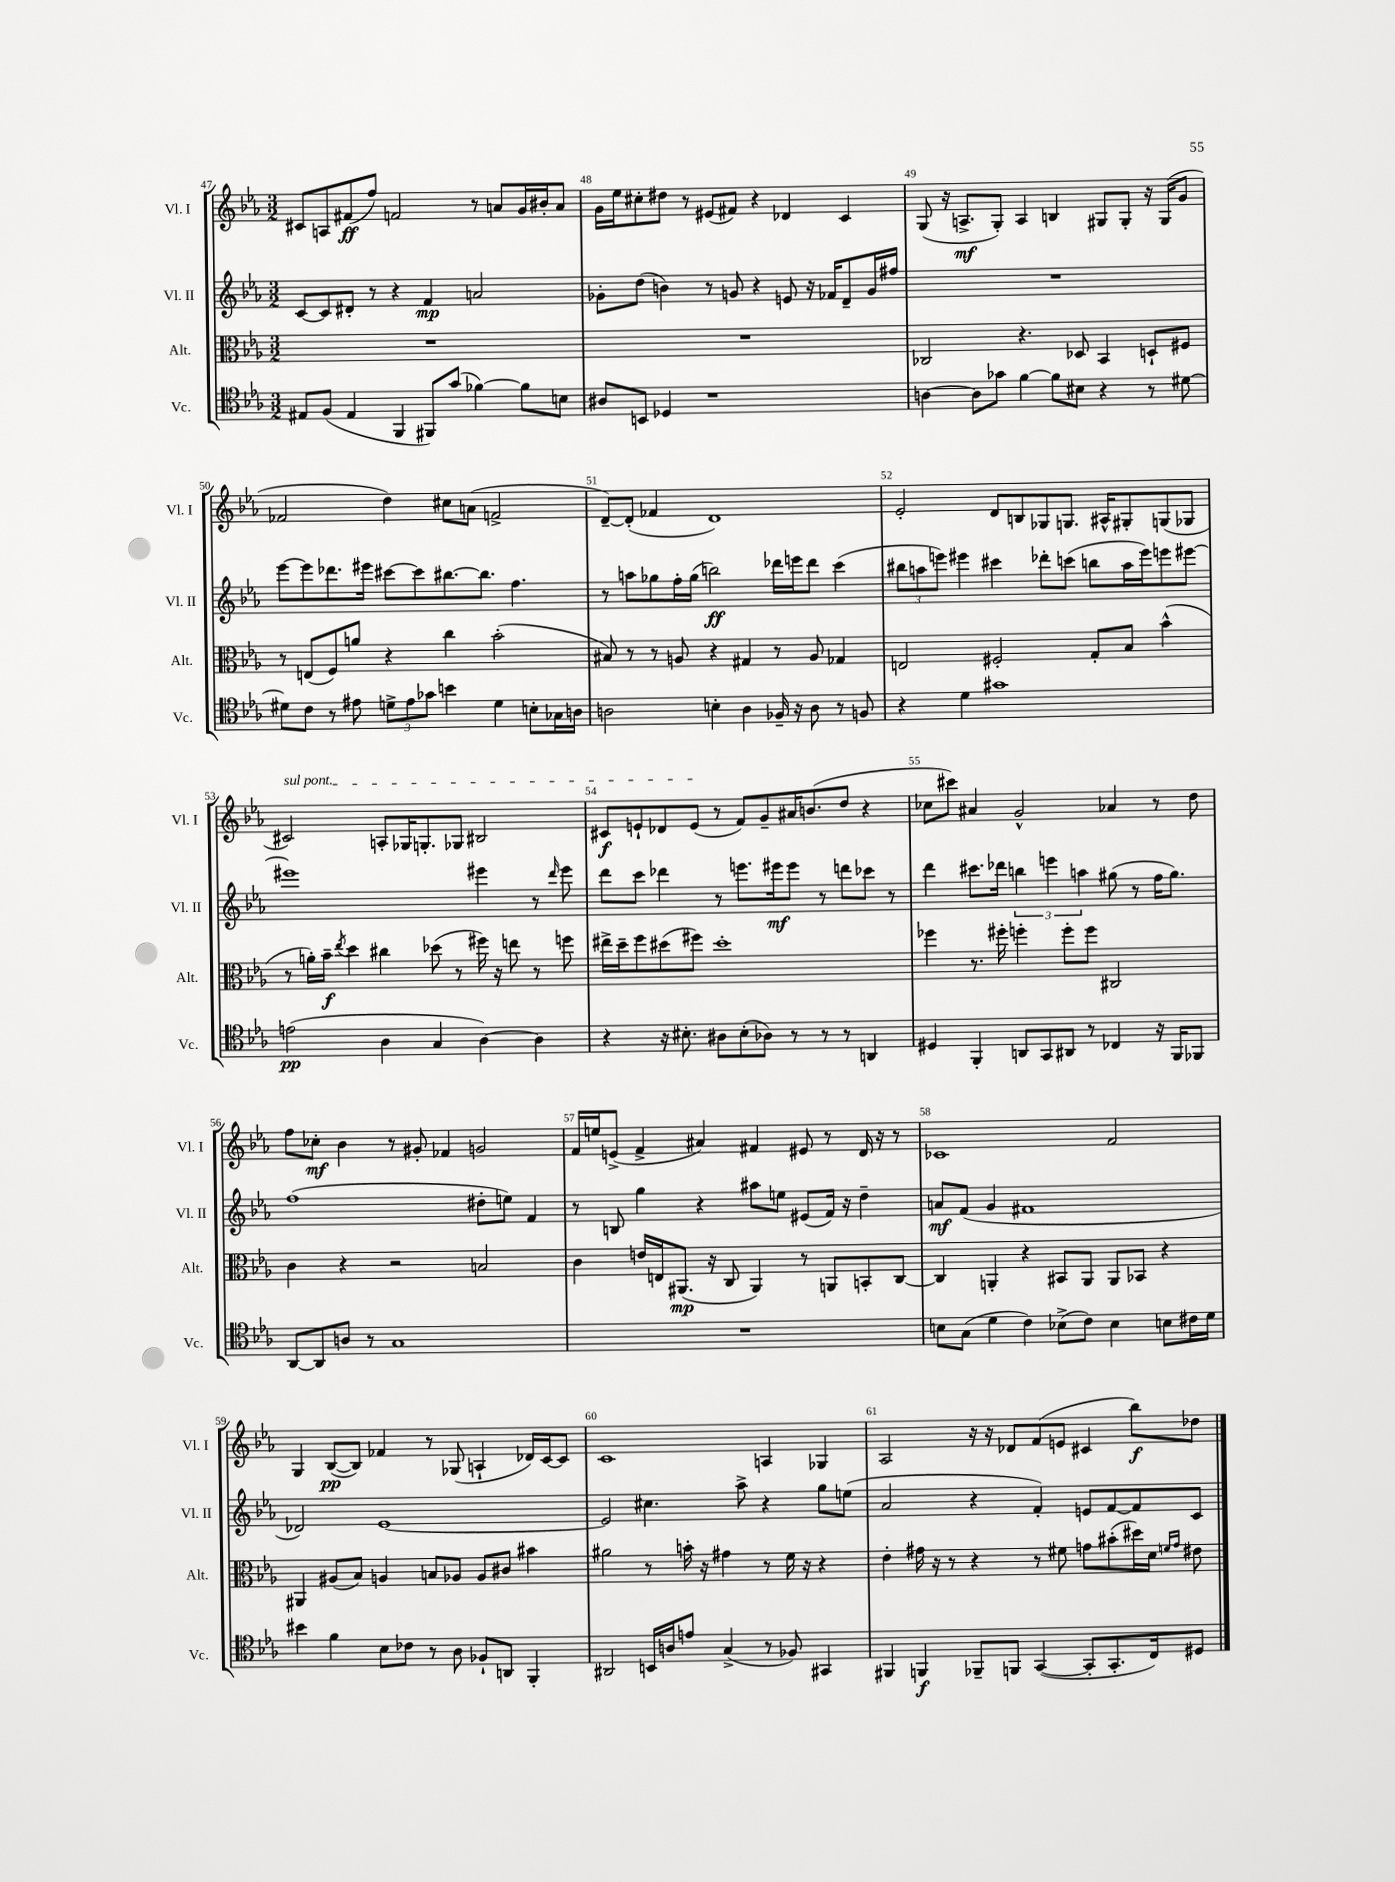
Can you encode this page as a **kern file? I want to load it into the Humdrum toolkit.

**kern	**dynam	**kern	**dynam	**kern	**dynam	**kern	**dynam
*part4	*part4	*part3	*part3	*part2	*part2	*part1	*part1
*staff4	*staff4	*staff3	*staff3	*staff2	*staff2	*staff1	*staff1
*I"Vc.	*	*I"Alt.	*	*I"Vl. II	*	*I"Vl. I	*
*I'Vc.	*	*I'Alt.	*	*I'Vl. II	*	*I'Vl. I	*
*clefC4	*	*clefC3	*	*clefG2	*	*clefG2	*
*k[b-e-a-]	*	*k[b-e-a-]	*	*k[b-e-a-]	*	*k[b-e-a-]	*
*M3/2	*	*M3/2	*	*M3/2	*	*M3/2	*
=47	=47	=47	=47	=47	=47	=47	=47
8E#X/L	.	1.r	.	[8c/L	.	8c#X/L	.
(8F/J	.	.	.	8c/]	.	8An/	.
4E#/	.	.	.	8d#X'/J	.	(8f#X/	ff
.	.	.	.	8r	.	8ff/J)	.
4FF/	.	.	.	4r	.	2fn/	.
8FF#X/L)	.	.	.	4f/	mp	.	.
(8g/J	.	.	.	.	.	.	.
[4f-X\)	.	.	.	2an/	.	8r	.
.	.	.	.	.	.	8an/L	.
8f-\L]	.	.	.	.	.	16g/L	.
.	.	.	.	.	.	16b#X'/J	.
8Bn\J	.	.	.	.	.	8a/J	.
=48	=48	=48	=48	=48	=48	=48	=48
8A#X/L	.	1.r	.	8g-X'\L	.	16g\LL	.
.	.	.	.	.	.	16ee-\J	.
8BBn/J	.	.	.	(8dd\J	.	8cc#X'\	.
4D-X/	.	.	.	4bn\)	.	8dd#X\J	.
.	.	.	.	.	.	8r	.
1r	.	.	.	8r	.	(8e#X/L	.
.	.	.	.	8gn/	.	8f#X/J)	.
.	.	.	.	4r	.	4r	.
.	.	.	.	8en/	.	4d-X/	.
.	.	.	.	16r	.	.	.
.	.	.	.	16f-X/KL	.	.	.
.	.	.	.	8d~/	.	4c/	.
.	.	.	.	16g/L	.	.	.
.	.	.	.	16ff#X/JJ	.	.	.
=49	=49	=49	=49	=49	=49	=49	=49
[4An\	.	2C-X/	.	1.r	.	(8G/	.
.	.	.	.	.	.	16r	.
.	.	.	.	.	.	8.An^/L	mf
8A\L]	.	.	.	.	.	.	.
8g-X\J	.	.	.	.	.	8G'/J)	.
[4f\	.	4.r	.	.	.	4A/	.
8f\L]	.	.	.	.	.	4Bn/	.
8B#X\J	.	8D-X/	.	.	.	.	.
4r	.	4BB-/	.	.	.	8G#X/L	.
.	.	.	.	.	.	8G#'/J	.
8r	.	8Dn`/L	.	.	.	16r	.
.	.	.	.	.	.	(16G#/KL	.
[8d#X\	.	8F#X/J	.	.	.	8g/J	.
!!LO:LB:g=z
=50	=50	=50	=50	=50	=50	=50	=50
8d#X\L]	.	8r	.	[8eee-\L	.	2f-X/	.
8c\J	.	(8En/L	.	8eee-\]	.	.	.
8r	.	8F/)	.	8.ddd-X\	.	.	.
8e#X\	.	8an/J	.	.	.	.	.
.	.	.	.	16eee#X\Jk	.	.	.
12dn^\L	.	4r	.	[8ccc#X\L	.	4dd\)	.
12e#\	.	.	.	.	.	.	.
.	.	.	.	8ccc#\]	.	.	.
12g-X\J	.	.	.	.	.	.	.
4bn\	.	4cc\	.	[8.bb#X\	.	8cc#X\L	.
.	.	.	.	.	.	(8an\J	.
.	.	.	.	8.bb#\J]	.	.	.
4d\	.	(2b-'\	.	.	.	2fn^/	.
.	.	.	.	4.ff\	.	.	.
8Bn'\L	.	.	.	.	.	.	.
16G-X\L	.	.	.	.	.	.	.
16An\JJ	.	.	.	.	.	.	.
=51	=51	=51	=51	=51	=51	=51	=51
2An\	.	8B#X/)	.	8r	.	[8d~/L)	.
.	.	8r	.	8aan\L	.	(8d'/J]	.
.	.	8r	.	8gg-X\	.	4f-X/	.
.	.	8An/	.	16ff'\L	.	.	.
.	.	.	.	(16gg-\JJ	.	.	.
4Bn'\	.	4r	.	2bbn\)	ff	1d)	.
4A\	.	4G#X/	.	.	.	.	.
16F-X~/	.	8r	.	16ddd-X\LL	.	.	.
16r	.	.	.	16eeen\J	.	.	.
8A\	.	8A/	.	8ddd-\J	.	.	.
8r	.	4G-X/	.	(4ccc\	.	.	.
8Fn/	.	.	.	.	.	.	.
=52	=52	=52	=52	=52	=52	=52	=52
4r	.	2En/	.	12bb#X\L	.	2e-'/	.
.	.	.	.	12aan\	.	.	.
.	.	.	.	12eeen\J)	.	.	.
4d\	.	.	.	4eee#X\	.	.	.
1g#X	.	2F#X'/	.	4ccc#X\	.	8d/L	.
.	.	.	.	.	.	8Bn/	.
.	.	.	.	8ddd-X'\L	.	8G-X/	.
.	.	.	.	(8cccn\J	.	8.Gn/J	.
.	.	8G'/L	.	8bbn\L	.	.	.
.	.	.	.	.	.	16A#X^^/KL	.
.	.	8B-/J	.	16aa\L	.	8G#X'/	.
.	.	.	.	16eee#\J)	.	.	.
.	.	(4b-^^\	.	8eeen\	.	(8Gn/	.
.	.	.	.	[8eee#X\J	.	8G-X/J	.
!!LO:LB:g=z
=53	=53	=53	=53	=53	=53	=53	=53
!	!	!	!	!	!	!LO:TX:a:i:t=sul pont.	!
(2en\	pp	8r	.	1eee#X]	.	2c#X/)	.
.	.	16an'\LL)	.	.	.	.	.
.	.	16b-~\JJ	f	.	.	.	.
.	.	8qee-/	.	.	.	.	.
.	.	4dd\	.	.	.	.	.
4A-\	.	4cc#X\	.	.	.	8An'/L	.
.	.	.	.	.	.	16G-X/K	.
.	.	.	.	.	.	8.Gn'/	.
4G/	.	(8dd-X\	.	.	.	.	.
.	.	8r	.	.	.	8G-X/J	.
[4A-\)	.	16ff#X\)	.	4eee#X\	.	2B#X/	.
.	.	16r	.	.	.	.	.
.	.	8een\	.	.	.	.	.
4A-\]	.	8r	.	8r	.	.	.
.	.	.	.	16qqddd/	.	.	.
.	.	8ffn\	.	8eee#\	.	.	.
=54	=54	=54	=54	=54	=54	=54	=54
4r	.	16ee#X^\LL	.	8ddd\L	.	8c#X/L	f
.	.	16dd~\J	.	.	.	.	.
.	.	8ff\	.	8ccc\J	.	8en`/	.
16r	.	(8dd#X\	.	4ddd-X\	.	8d-X/	.
8.B#X'\	.	.	.	.	.	.	.
.	.	8ff#X\J)	.	.	.	(8e/J	.
8A#X\L	.	1dd#'	.	8r	.	8r	.
(8B#'\	.	.	.	8.eeen\L	.	8f/L)	.
8A-X\J)	.	.	.	.	.	8g~/	.
.	.	.	.	16eee#X\k	mf	.	.
8r	.	.	.	8eee#\J	.	16a#X/K	.
.	.	.	.	.	.	(8.bn/	.
8r	.	.	.	8r	.	.	.
8r	.	.	.	8dddn\L	.	8dd/J	.
4AAn/	.	.	.	8ccc-X\J	.	4r	.
.	.	.	.	8r	.	.	.
=55	=55	=55	=55	=55	=55	=55	=55
4D#X/	.	4ff-X\	.	4ddd\	.	8cc-X\L	.
.	.	.	.	.	.	8ccc#X\J)	.
4FF'/	.	8.r	.	8.ccc#X\L	.	4a#X/	.
.	.	16ff#X'\	.	16ddd-X\Jk	.	.	.
8AAn/L	.	4ffn'\	.	6bbn\	.	2g^^/	.
8GG/	.	.	.	.	.	.	.
.	.	.	.	6eeen\	.	.	.
8AA#X/J	.	8ff'\L	.	.	.	.	.
.	.	.	.	6aan\	.	.	.
8r	.	8ff\J	.	.	.	.	.
4C-X/	.	2C#X/	.	(8gg#X\	.	4a-X/	.
.	.	.	.	8r	.	.	.
16r	.	.	.	16ff\KL	.	8r	.
16FF/KL	.	.	.	8.gg#\J)	.	.	.
8FF-X/J	.	.	.	.	.	8dd\	.
!!LO:LB:g=z
=56	=56	=56	=56	=56	=56	=56	=56
[8AA-/L	.	4c\	.	(1ff	.	8ff\L	.
8AA-/]	.	.	.	.	.	8cc-X'\J	mf
8An/J	.	4r	.	.	.	4b-\	.
8r	.	.	.	.	.	.	.
1G	.	2r	.	.	.	8r	.
.	.	.	.	.	.	8g#X'/	.
.	.	.	.	.	.	4f-X/	.
.	.	2Bn/	.	8dd#X'\L	.	2gn/	.
.	.	.	.	8een\J)	.	.	.
.	.	.	.	4f/	.	.	.
=57	=57	=57	=57	=57	=57	=57	=57
1.r	.	4c\	.	8r	.	16f/LL	.
.	.	.	.	.	.	16een/J	.
.	.	.	.	8Bn/	.	(8en^/J	.
.	.	16en/LL	.	4gg\	.	4f^/	.
.	.	16En/J	.	.	.	.	.
.	.	(8.AA#X/J	mp	.	.	.	.
.	.	.	.	4r	.	4a#X/)	.
.	.	16r	.	.	.	.	.
.	.	8C/	.	.	.	.	.
.	.	4AA#/)	.	8aa#X\L	.	4f#X/	.
.	.	.	.	8een\J	.	.	.
.	.	8r	.	(8e#X/L	.	8e#X/	.
.	.	8AAn/L	.	16f/Jk)	.	8r	.
.	.	.	.	16r	.	.	.
.	.	8BBn'/	.	4dd~\	.	16d/	.
.	.	.	.	.	.	16r	.
.	.	[8C/J	.	.	.	8r	.
=58	=58	=58	=58	=58	=58	=58	=58
8Bn\L	.	4C/]	.	8an/L	mf	1c-X	.
(8G\J	.	.	.	(8f/J	.	.	.
4d\	.	4AAn'/	.	4g/	.	.	.
4c\)	.	4r	.	1f#X	.	.	.
(8B-X^\L	.	8BB#X/L	.	.	.	.	.
8c\J)	.	8AA/J	.	.	.	.	.
4B-\	.	8AA/L	.	.	.	2f/	.
.	.	8BB-X/J	.	.	.	.	.
8Bn\L	.	4r	.	.	.	.	.
16c#X\L	.	.	.	.	.	.	.
16d\JJ	.	.	.	.	.	.	.
!!LO:LB:g=z
=59	=59	=59	=59	=59	=59	=59	=59
4b#X\	.	4AA#X/	.	2d-X/)	.	4G/	.
4f\	.	(8A#X/L	.	.	.	([8B-/L	pp
.	.	8B-/J)	.	.	.	8B-/J])	.
8B-\L	.	4An/	.	[1e-	.	4f-X/	.
8c-X\J	.	.	.	.	.	.	.
8r	.	8Bn/L	.	.	.	8r	.
8A-\	.	8A-X/J	.	.	.	(8G-X/	.
8F-X`/L	.	8A-/L	.	.	.	4An`/	.
8AAn/J	.	8c#X/J	.	.	.	.	.
4FF'/	.	4b#X\	.	.	.	16d-X/LL)	.
.	.	.	.	.	.	[16c/J	.
.	.	.	.	.	.	8c/J]	.
=60	=60	=60	=60	=60	=60	=60	=60
2AA#X/	.	2a#X\	.	2e-/]	.	1c	.
16BBn/LL	.	8r	.	4.cc#X\	.	.	.
16An/J	.	.	.	.	.	.	.
8en/J	.	16bn'\	.	.	.	.	.
.	.	16r	.	.	.	.	.
(4G^/	.	4g#X\	.	.	.	.	.
.	.	.	.	8aa-^\	.	.	.
8r	.	8r	.	4r	.	4An/	.
8F-X/)	.	16f\	.	.	.	.	.
.	.	16r	.	.	.	.	.
4GG#X/	.	4r	.	8gg\L	.	4G-X/	.
.	.	.	.	(8een\J	.	.	.
=61	=61	=61	=61	=61	=61	=61	=61
4FF#X/	.	4e-'\	.	2a-/	.	2A-/	.
4FFn/	f	16g#X\	.	.	.	.	.
.	.	16r	.	.	.	.	.
.	.	8r	.	.	.	.	.
8FF-X~/L	.	4r	.	4r	.	16r	.
.	.	.	.	.	.	16r	.
8FFn/J	.	.	.	.	.	8d-X/L	.
([4GG/	.	8r	.	4f'/)	.	(8f/	.
.	.	8f#X\	.	.	.	8en/J	.
8GG'/L]	.	8gn\L	.	8en/L	.	4c#X/	.
8.GG'/	.	(8b#X'\	.	[8f/	.	.	.
.	.	16dd#X\L)	.	8f/]	.	8bb-\L)	f
16C/k)	.	16d\JJ	.	.	.	.	.
.	.	16qqfn/LL	.	.	.	.	.
.	.	16qqg/JJ	.	.	.	.	.
8D#X/J	.	8e#X\	.	8c/J	.	8dd-X\J	.
==	==	==	==	==	==	==	==
*-	*-	*-	*-	*-	*-	*-	*-
